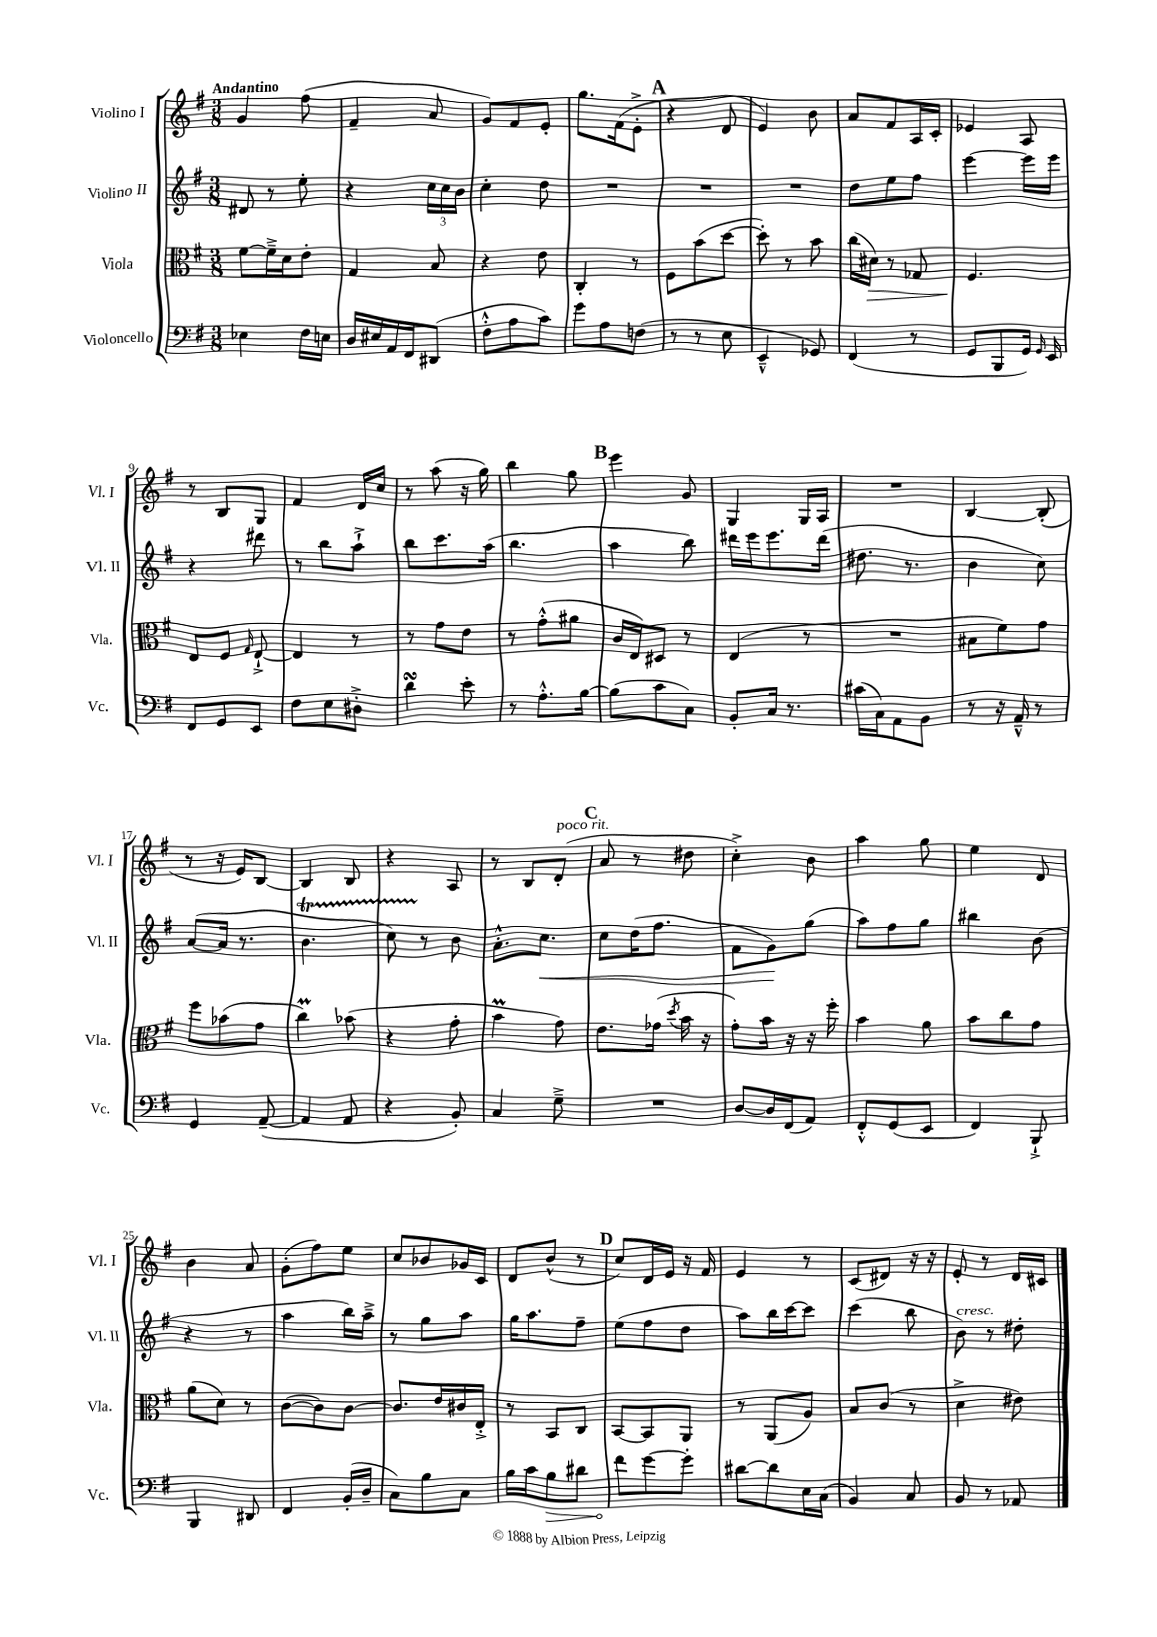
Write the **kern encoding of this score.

**kern	**kern	**kern	**kern
*staff4	*staff3	*staff2	*staff1
*clefF4	*clefC3	*clefG2	*clefG2
*k[f#]	*k[f#]	*k[f#]	*k[f#]
*M3/8	*M3/8	*M3/8	*M3/8
4E-	[8f#	8d#	4g
.	16f#~^]	8r	.
.	16d	.	.
16F#	8e'	8ee'	(8ff#
16E	.	.	.
=	=	=	=
16D	4G	4r	4f#~
16E#	.	.	.
16AA	.	.	.
16FF#	.	.	.
(8DD#	8B	24cc	8a
.	.	24cc	.
.	.	24b	.
=	=	=	=
8F#'^^	4r	4cc'	8g)
8A	.	.	8f#
8c)	8e	8dd	8e'
=	=	=	=
8g	4C'	4.r	8.gg
8A	.	.	.
.	.	.	(16f#
(8F	8r	.	8e'^
=	=	=	=
8r	8F#	4.r	4r
8r	(8b	.	.
8E	[8dd	.	8d
=	=	=	=
4EE~^^	8dd'])	4.r	4e)
.	8r	.	.
8GG-)	8b	.	8b
=	=	=	=
(4FF#	(16cc	8dd	8a
.	16d#)	.	.
.	8r	8ee	8f#
8r	8G-	8ff#	16A
.	.	.	16c'
=	=	=	=
8GG	4.F#	[4eee	4e-
8BBB	.	.	.
16GG)	.	16eee]	8A
16qqGG	.	.	.
16EE	.	16eee	.
=	=	=	=
8FF#	8E	4r	8r
8GG	8F#	.	8B
.	16qqG	.	.
8EE	[8E`^	8ddd#	8G
=	=	=	=
8F#	4E]	8r	4f#
8E	.	8bb	.
8D#'^	8r	8aa`^	16d
.	.	.	16cc
=	=	=	=
4d	8r	8bb	8r
.	8g	8.ccc	(8aa
8e'	8e	.	16r
.	.	(16aa	16gg)
=	=	=	=
8r	8r	4.bb	4bb
8.A'^^	(8g'^^	.	.
.	8a#	.	8gg
[16B	.	.	.
=	=	=	=
(8B]	16c	4aa	4eee
.	16E)	.	.
8c	8D#	.	.
8C)	8r	8bb)	8g
=	=	=	=
8BB'	(4E	16ddd#	4G
.	.	16eee	.
16C	.	8.eee	.
8.r	.	.	.
.	8r	.	16G
.	.	(16ddd#	16A
=	=	=	=
(16c#	4.r	8.dd#	4.r
16C)	.	.	.
8AA	.	.	.
.	.	8.r	.
8BB	.	.	.
=	=	=	=
8r	8B#	4b	[4B
16r	8f#)	.	.
16AA~^^	.	.	.
8r	8g	8cc)	(8B']
=	=	=	=
4GG	8ff#	([8a	8r
.	(8b-	16a]	16r
.	.	8.r	16e)
([8AA~	8g	.	[8B
=	=	=	=
4AA]	4cc)	4.b	4B]
8AA	(8b-	.	8B
=	=	=	=
4r	4r	8cc)	4r
.	.	8r	.
8BB')	8g'	8b	8A
=	=	=	=
4C	4b	8.a'^^	8r
.	.	.	8B
.	.	8.cc	.
8G~^	8g)	.	(8d'
=	=	=	=
4.r	8.e	8cc	8a
.	.	(16dd	8r
.	(16g-	8.ff#	.
.	8qdd	.	.
.	16b	.	8dd#
.	16r	.	.
=	=	=	=
[8D	8g')	8f#	4cc'^)
16D]	16b	8g)	.
(16FF#	16r	.	.
8AA)	16r	(8gg	8b
.	16ff#'	.	.
=	=	=	=
8FF#'^^	4b	8aa)	4aa
(8GG	.	8ff#	.
8EE	8a	8gg	8gg
=	=	=	=
4FF#)	8b	4bb#	4ee
.	8cc	.	.
8BBB`^	8g	(8b	8d
=	=	=	=
4BBB	(8a	4r	4b
.	8d)	.	.
8DD#	8r	8r	8a
=	=	=	=
4FF#	([8c	4aa	(8g'
.	8c])	.	8ff#)
(16BB'	[8c	16bb)	8ee
16D~	.	16aa~^	.
=	=	=	=
8C)	8.c]	8r	8cc
8B	.	8gg	8b-
.	16e	.	.
8C	16c#	8aa	16g-
.	16E'^	.	16c
=	=	=	=
16B	8r	16gg	8d
16c	.	8.aa	.
8B	8BB	.	(8b^^
8d#	8C	8ff#~	8r
=	=	=	=
8f#	[8BB	(8ee	8cc)
[8g	8BB]	8ff#	16d
.	.	.	16e
8g']	8AA	8dd	16r
.	.	.	16f#
=	=	=	=
[8d#	8r	8aa)	4e
8d#]	(8AA	16bb	.
.	.	[16ccc	.
16E	8A)	8ccc]	8r
(16C	.	.	.
=	=	=	=
4BB)	8B	(4ccc	(8c
.	(8c	.	8d#)
8C	8r	8bb	16r
.	.	.	16r
=	=	=	=
8BB	4d^	8b)	8e'
8r	.	8r	8r
8AA-	8e#)	8dd#'	16d
.	.	.	16c#
==	==	==	==
*-	*-	*-	*-
